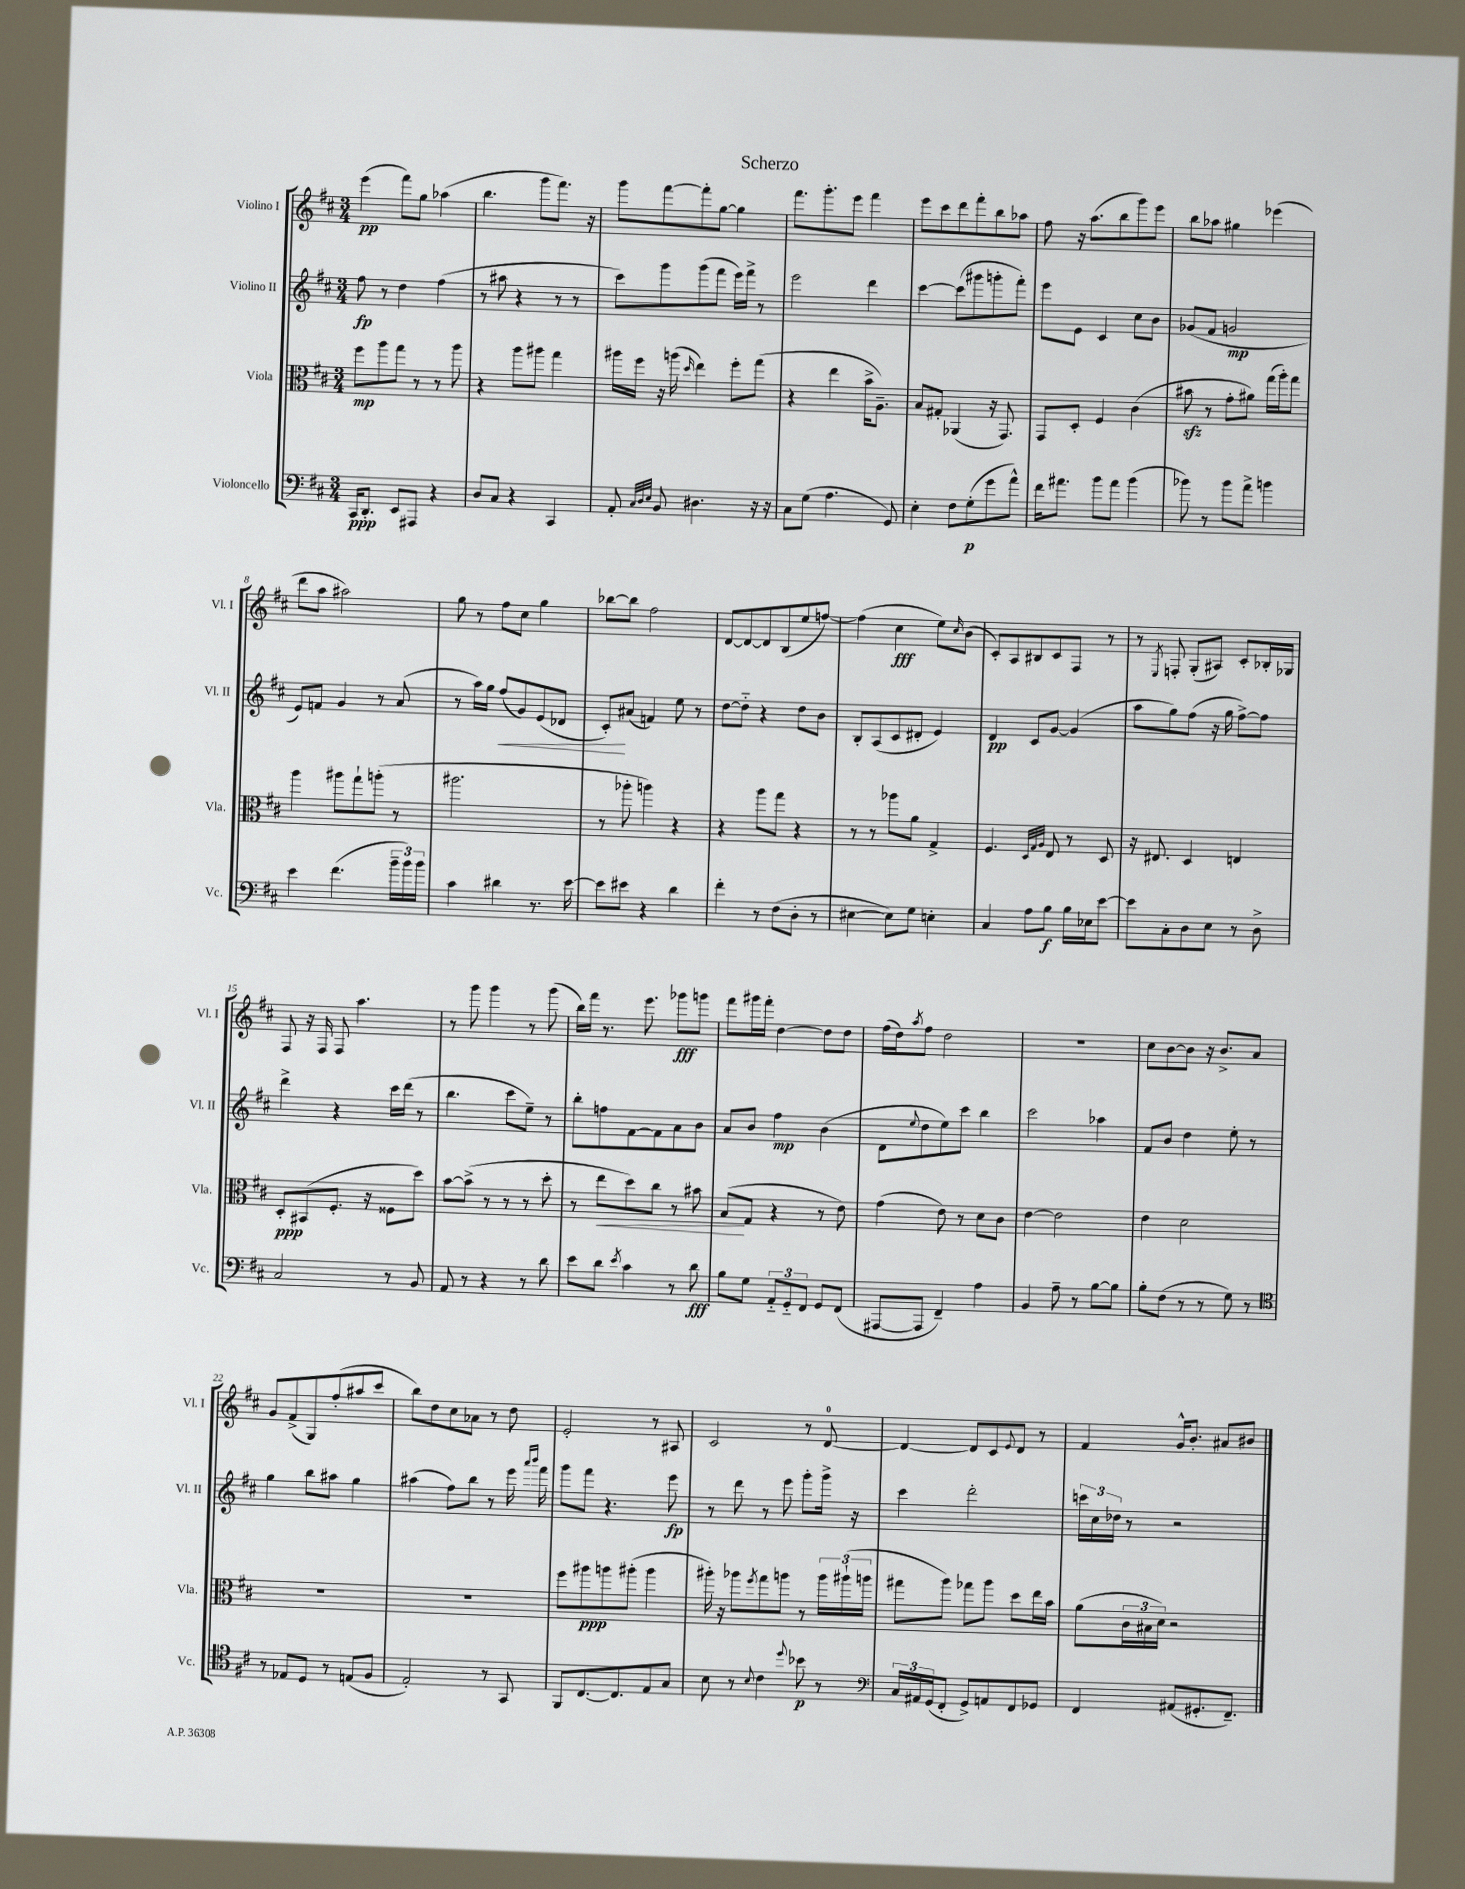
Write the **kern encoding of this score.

**kern	**dynam	**kern	**dynam	**kern	**dynam	**kern	**dynam
*part4	*part4	*part3	*part3	*part2	*part2	*part1	*part1
*staff4	*staff4	*staff3	*staff3	*staff2	*staff2	*staff1	*staff1
*I"Violoncello	*	*I"Viola	*	*I"Violino II	*	*I"Violino I	*
*I'Vc.	*	*I'Vla.	*	*I'Vl. II	*	*I'Vl. I	*
*clefF4	*	*clefC3	*	*clefG2	*	*clefG2	*
*k[f#c#]	*	*k[f#c#]	*	*k[f#c#]	*	*k[f#c#]	*
*M3/4	*	*M3/4	*	*M3/4	*	*M3/4	*
=1	=1	=1	=1	=1	=1	=1	=1
16CC#/KL	ppp	8ff#\L	mp	8ff#\	fp	(4eee\	pp
8.DD'/J	.	.	.	.	.	.	.
.	.	8aa\	.	8r	.	.	.
8EE/L	.	8gg\J	.	4dd\	.	8fff#\L)	.
8AAA#X/J	.	8r	.	.	.	8gg\J	.
4r	.	8r	.	(4ff#\	.	(4aa-X\	.
.	.	8aa\	.	.	.	.	.
=2	=2	=2	=2	=2	=2	=2	=2
8D/L	.	4r	.	8r	.	4.bb\	.
8C#/J	.	.	.	8aa#X\	.	.	.
4r	.	8aa\L	.	4r	.	.	.
.	.	8aa#X\J	.	.	.	8ggg\L	.
4CC#/	.	4gg\	.	8r	.	8.fff#\J)	.
.	.	.	.	8r	.	.	.
.	.	.	.	.	.	16r	.
=3	=3	=3	=3	=3	=3	=3	=3
8AA'/	.	16aa#X\LL	.	8ccc#\L)	.	8ggg\L	.
.	.	16ff#\JJ	.	.	.	.	.
32qqC#/LLL	.	.	.	.	.	.	.
32qqD/	.	.	.	.	.	.	.
32qqE/JJJ	.	.	.	.	.	.	.
8BB/	.	16r	.	8ggg\	.	[8fff#\	.
.	.	(16aan\	.	.	.	.	.
.	.	16qqdd/	.	.	.	.	.
4.D#X\	.	4ee\)	.	(8ggg\	.	8fff#'\]	.
.	.	.	.	8fff#\J	.	[8gg\J	.
.	.	8ff#'\L	.	16eee\LL)	.	4gg\]	.
.	.	.	.	16fff#^\JJ	.	.	.
16r	.	(8gg\J	.	8r	.	.	.
16r	.	.	.	.	.	.	.
=4	=4	=4	=4	=4	=4	=4	=4
8C#\L	.	4r	.	2eee\	.	8.fff#\L	.
(8G\J	.	.	.	.	.	.	.
.	.	.	.	.	.	8.ggg'\	.
4.A\	.	4ee\	.	.	.	.	.
.	.	.	.	.	.	8eee\J	.
.	.	16b^\KL	.	4ddd\	.	4fff#\	.
.	.	8.A~\J)	.	.	.	.	.
8GG/)	.	.	.	.	.	.	.
=5	=5	=5	=5	=5	=5	=5	=5
4E'\	.	8B/L	.	[4ccc#\	.	8eee\L	.
.	.	8G#X'/J	.	.	.	8ccc#\	.
8F#\L	.	(4AA-X/	.	(8ccc#\L]	.	8ddd\	.
(8G'\	p	.	.	8ggg#X\	.	8fff#'\	.
8g\	.	16r	.	8gggn'\	.	8bb\	.
.	.	8.GG/)	.	.	.	.	.
8a^^\J)	.	.	.	8fff#'\J)	.	8aa-X\J	.
=6	=6	=6	=6	=6	=6	=6	=6
16f#\KL	.	8GG/L	.	8eee\L	.	8ff#\	.
8.a#X\J	.	.	.	.	.	.	.
.	.	8D'/J	.	8e\J	.	16r	.
.	.	.	.	.	.	(8.aa\L	.
8b\L	.	4F#/	.	4c#/	.	.	.
8a#\J	.	.	.	.	.	8bb\	.
(4b\	.	(4c#\	.	8cc#\L	.	8ggg\)	.
.	.	.	.	8b\J	.	8eee\J	.
=7	=7	=7	=7	=7	=7	=7	=7
8b-X\)	.	8b#Xzz\	.	(8g-X/L	.	8bb\L	.
8r	.	8r	.	8f#/J	.	8aa-X\J	.
8b-\L	.	8g'\L	.	2gn/	mp	4gg#X\	.
8a^\J	.	8a#X\J)	.	.	.	.	.
4bn\	.	(16gg\LL	.	.	.	(4eee-X\	.
.	.	16aa'\J)	.	.	.	.	.
.	.	8gg\J	.	.	.	.	.
!!LO:LB:g=z
=8	=8	=8	=8	=8	=8	=8	=8
4e\	.	4aa\	.	8e/L)	.	8ddd\L	.
.	.	.	.	8fn/J	.	8aa\J	.
(4.f#\	.	8aa#X\L	.	4g/	.	2aa#X\)	.
.	.	8gg`\	.	.	.	.	.
.	.	(8aan'\J	.	8r	.	.	.
24b~\LL	.	8r	.	(8a/	.	.	.
24b\)	.	.	.	.	.	.	.
24b\JJ	.	.	.	.	.	.	.
=9	=9	=9	=9	=9	=9	=9	=9
4c#\	.	2.aa#X\	.	8r	.	8gg\	.
.	.	.	.	16aa\LL)	.	8r	.
.	.	.	.	16gg\JJ	.	.	.
!	!	!	!	!	!LO:HP:b	!	!
4d#X\	.	.	.	(8ff#/L	<	8ff#\L	.
.	.	.	.	8g/)	.	8cc#\J	.
8.r	.	.	.	(8e/	.	4gg\	.
.	.	.	.	8d-X/J	.	.	.
[16e\	.	.	.	.	.	.	.
=10	=10	=10	=10	=10	=10	=10	=10
8e\L]	.	8r	.	8c#'/L)	.	[8bb-X\L	.
8e#X\J	.	8aa-X'\	.	(8a#X/J	[	8bb-\J]	.
4r	.	4aan\)	.	4fn/)	.	2ff#\	.
4d\	.	4r	.	8ee\	.	.	.
.	.	.	.	8r	.	.	.
=11	=11	=11	=11	=11	=11	=11	=11
4f#'\	.	4r	.	[8dd\L	.	[8d/L	.
.	.	.	.	8dd\J]	.	8d/_	.
8r	.	8aa\L	.	4r	.	8d/]	.
(8F#\L	.	8gg\J	.	.	.	(8B/	.
8D'\J	.	4r	.	8dd\L	.	8ee/	.
8r	.	.	.	8b\J	.	[8ffn/J)	.
=12	=12	=12	=12	=12	=12	=12	=12
[4E#X\	.	8r	.	8B'/L	.	(4ff\]	.
.	.	8r	.	(8A/	.	.	.
8E#\L])	.	8aa-X\L	.	8c#/	.	4cc#\	fff
8G\J	.	8a\J	.	8d#X'/J	.	.	.
4En'\	.	4G^/	.	4e/)	.	8ee\L)	.
.	.	.	.	.	.	16qqcc#/	.
.	.	.	.	.	.	(8b\J	.
=13	=13	=13	=13	=13	=13	=13	=13
4C#/	.	4.F#/	.	4d/	pp	8c#'/L)	.
.	.	.	.	.	.	8A/	.
8A\L	.	.	.	8c#/L	.	8B#X/	.
.	.	32qqD/LLL	.	.	.	.	.
.	.	32qqG/	.	.	.	.	.
.	.	32qqA/JJJ	.	.	.	.	.
8B\J	f	8E/	.	[8g/J	.	8c#/	.
16B\LL	.	8r	.	(4g/]	.	8F#/J	.
16E-X\J	.	.	.	.	.	.	.
[8e\J	.	8D/	.	.	.	8r	.
=14	=14	=14	=14	=14	=14	=14	=14
8e\L]	.	16r	.	8aa\L	.	8r	.
.	.	8.E#X/	.	.	.	.	.
.	.	.	.	.	.	8qE/	.
8C#'\	.	.	.	8gg\)	.	8Fn'/	.
8D\	.	4D/	.	(8ff#\J	.	(8G'/L	.
8E\J	.	.	.	16r	.	8A#X/J)	.
.	.	.	.	16gg\	.	.	.
8r	.	4En/	.	[8ff#^\L)	.	8c#'/L	.
8D^\	.	.	.	8ff#\J]	.	16B-X'/L	.
.	.	.	.	.	.	16G-X/JJ	.
!!LO:LB:g=z
=15	=15	=15	=15	=15	=15	=15	=15
2C#/	.	8D'/L	ppp	4ddd^\	.	8F#/	.
.	.	(8BB#X/	.	.	.	16r	.
.	.	.	.	.	.	16F#/	.
.	.	8.F#'/J	.	4r	.	8F#/	.
.	.	.	.	.	.	4.aa\	.
.	.	16r	.	.	.	.	.
8r	.	8F##X\L	.	16ccc#\LL	.	.	.
.	.	.	.	(16ddd\JJ	.	.	.
8BB/	.	8dd\J)	.	8r	.	.	.
=16	=16	=16	=16	=16	=16	=16	=16
8AA/	.	[8b\L	.	4.bb\	.	8r	.
8r	.	(8b^\J]	.	.	.	8ggg\	.
4r	.	8r	.	.	.	4ggg\	.
.	.	8r	.	8ccc#\L	.	.	.
8r	.	8r	.	8ee~\J)	.	8r	.
8d\	.	8dd'\	.	8r	.	(8ggg\	.
=17	=17	=17	=17	=17	=17	=17	=17
8e\L	.	8r	.	8bb'\L	.	16bb\LL)	.
.	.	.	.	.	.	16fff#\JJ	.
!	!	!	!LO:HP:b	!	!	!	!
8d\J	.	8ee\L	<	8ffn\	.	8.r	.
8qe/	.	.	.	.	.	.	.
4c#\	.	8dd\)	.	[8f#\	.	.	.
.	.	.	.	.	.	8.eee\	.
.	.	8cc#\J	.	8f#\]	.	.	.
8r	.	8r	.	8a\	.	8ggg-X\L	fff
8d\	fff	8b#X\	.	8b\J	.	8gggn\J	.
=18	=18	=18	=18	=18	=18	=18	=18
8B\L	.	(8B/L	.	8a/L	.	8fff#\L	.
8G\J	.	8G/J	[	8b/J	.	16ggg#X\L	.
.	.	.	.	.	.	16fff#'\JJ	.
12AA/L	.	4r	.	4ff#\	mp	[4dd\	.
12GG/	.	.	.	.	.	.	.
12FF#/J	.	.	.	.	.	.	.
8GG/L	.	8r	.	(4b\	.	8dd\L]	.
(8FF#/J	.	8e\)	.	.	.	8dd\J	.
=19	=19	=19	=19	=19	=19	=19	=19
[8AAA#X/L	.	(4g\	.	8d\L	.	(16ff#\LL	.
.	.	.	.	.	.	16dd\J)	.
.	.	.	.	8qqee/	.	8qaa/	.
8AAA#/J]	.	.	.	8dd\	.	8ff#\J	.
4FF#~/)	.	8e\)	.	8ee\)	.	2dd\	.
.	.	8r	.	8ccc#\J	.	.	.
4A\	.	8d\L	.	4bb\	.	.	.
.	.	8c#\J	.	.	.	.	.
=20	=20	=20	=20	=20	=20	=20	=20
4BB/	.	[4e\	.	2ccc#\	.	2.r	.
8A~\	.	2e\]	.	.	.	.	.
8r	.	.	.	.	.	.	.
[8B\L	.	.	.	4aa-X\	.	.	.
8B\J]	.	.	.	.	.	.	.
=21	=21	=21	=21	=21	=21	=21	=21
8B'\L	.	4e\	.	8f#/L	.	8cc#\L	.
(8F#\J	.	.	.	8b/J	.	[8b\	.
8r	.	2d\	.	4dd\	.	8b\J]	.
8r	.	.	.	.	.	16r	.
.	.	.	.	.	.	8.b^/L	.
8G\)	.	.	.	8ee'\	.	.	.
8r	.	.	.	8r	.	8a/J	.
!!LO:LB:g=z
=22	=22	=22	=22	=22	=22	=22	=22
*clefC4	*	*	*	*	*	*	*
8r	.	2.r	.	4gg\	.	8g/L	.
8E-X/L	.	.	.	.	.	(8f#^/	.
8D/J	.	.	.	8bb\L	.	8G/)	.
8r	.	.	.	8aa#X\J	.	(8ff#'/	.
(8En/L	.	.	.	4gg\	.	8aa#X/	.
8F#/J	.	.	.	.	.	8ccc#/J	.
=23	=23	=23	=23	=23	=23	=23	=23
2E'/)	.	2.r	.	(4aa#X\	.	8bb\L)	.
.	.	.	.	.	.	8dd\	.
.	.	.	.	8ff#\L)	.	8cc#\	.
.	.	.	.	8bb\J	.	8a-X\J	.
8r	.	.	.	8r	.	8r	.
8GG/	.	.	.	16eee\	.	8dd\	.
.	.	.	.	16qqaaa/LL	.	.	.
.	.	.	.	16qqbbb/JJ	.	.	.
.	.	.	.	16fff#\	.	.	.
=24	=24	=24	=24	=24	=24	=24	=24
8FF#/L	.	8ff#\L	.	8ggg\L	.	2e'/	.
[8.C#/	.	8aa#X\	ppp	8fff#\J	.	.	.
.	.	8aan\	.	4.r	.	.	.
8.C#/]	.	.	.	.	.	.	.
.	.	(8aa#X'\J	.	.	.	.	.
8E/	.	4aa#\	.	.	.	8r	.
8G/J	.	.	.	8eee\	fp	8A#X/	.
=25	=25	=25	=25	=25	=25	=25	=25
8B\	.	16aa#X'\)	.	8r	.	2c#/	.
.	.	16r	.	.	.	.	.
8r	.	8aa-X\L	.	8ddd\	.	.	.
8qqB/	.	8qff#/	.	.	.	.	.
4c#\	.	8gg\	.	8r	.	.	.
.	.	8aan\J	.	8eee\	.	.	.
8qqdd/	.	.	.	.	.	.	.
8b-X\	p	8r	.	8ggg'\L	.	8r	.
8r	.	24aa\LL	.	16ggg^\Jk	.	[8d/	.
.	.	(24aa#X`\	.	.	.	.	.
.	.	.	.	16r	.	.	.
.	.	24aan\JJ	.	.	.	.	.
=26	=26	=26	=26	=26	=26	=26	=26
*clefF4	*	*	*	*	*	*	*
24C#/LL	.	8gg#X\L	.	4ccc#\	.	4d/_	.
24AA#X/	.	.	.	.	.	.	.
(24GG/J	.	.	.	.	.	.	.
8FF#'/J	.	8aa\J)	.	.	.	.	.
8GG^/L)	.	8gg-X\L	.	2ddd'\	.	8d/L]	.
8AAn/	.	8aa\J	.	.	.	8c#/	.
.	.	.	.	.	.	8qqe/	.
8FF#/	.	8dd\L	.	.	.	8d/J	.
8GG-X/J	.	16ee\L	.	.	.	8r	.
.	.	16b\JJ	.	.	.	.	.
=27	=27	=27	=27	=27	=27	=27	=27
4FF#/	.	(8a\L	.	24cccn\LL	.	4f#/	.
.	.	.	.	24cc#\	.	.	.
.	.	.	.	24dd-X\JJ	.	.	.
.	.	24c#\L	.	8r	.	.	.
.	.	24B#X\	.	.	.	.	.
.	.	24d\JJ)	.	.	.	.	.
(8AA#X/L	.	2r	.	2r	.	16g^^/KL	.
.	.	.	.	.	.	8.b'/J	.
8.GG#X'/	.	.	.	.	.	.	.
.	.	.	.	.	.	8a#X/L	.
8.FF#~/J)	.	.	.	.	.	.	.
.	.	.	.	.	.	8b#X/J	.
==	==	==	==	==	==	==	==
*-	*-	*-	*-	*-	*-	*-	*-
